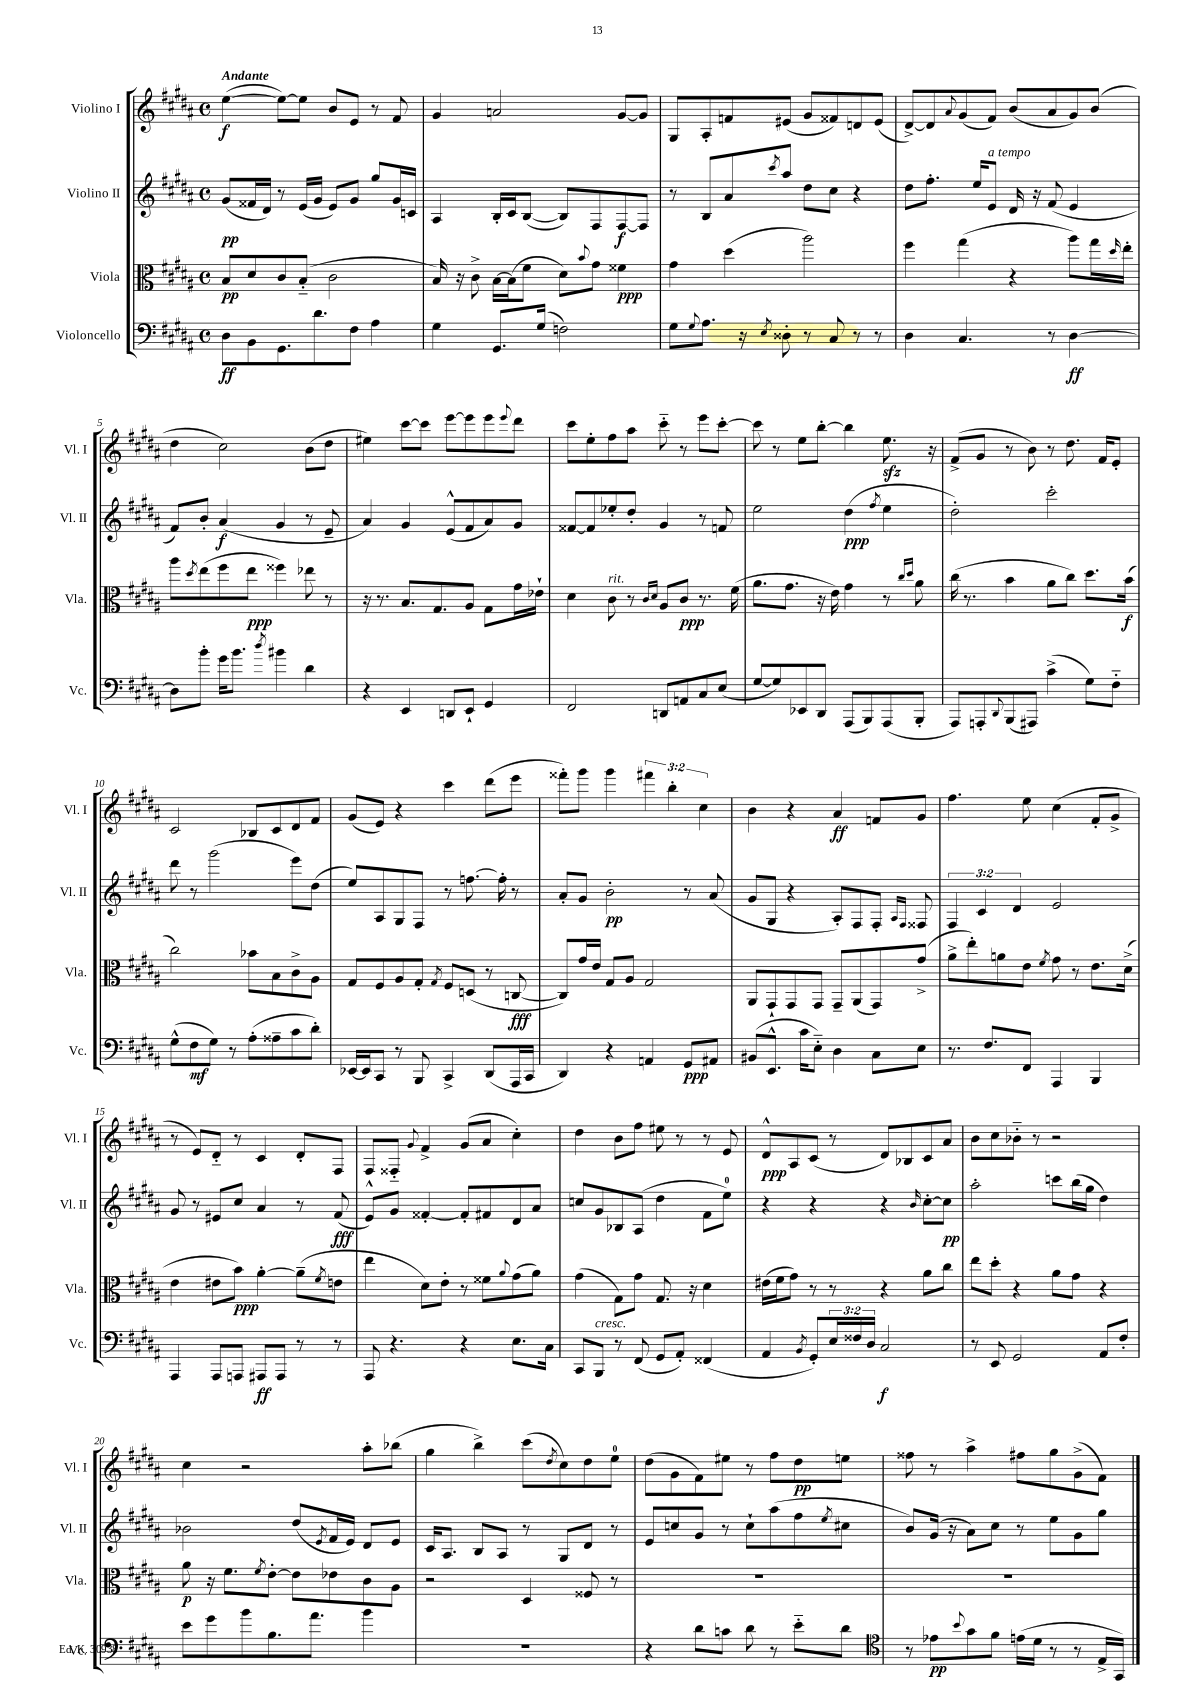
<<
\new StaffGroup <<
\new Staff = "s0" \with { instrumentName = "Violino I" shortInstrumentName = "Vl. I" } {
    \clef treble \key b \major \defaultTimeSignature \time 4/4 \override Staff.TupletNumber.text = #tuplet-number::calc-fraction-text \tempo "Andante"
    e''4~\f( e''8~) e''8 b'8 e'8 r8 fis'8 |
    gis'4 a'2 gis'8~ gis'8 |
    gis8 ais8-. f'8 eis'8( gis'8 fisis'8) d'8 eis'8( |
    dis'8~->) dis'8 \appoggiatura { ais'8 } gis'8( fis'8) b'8( ais'8 gis'8) b'8( |
    dis''4 cis''2) b'8( dis''8 |
    eis''4) cis'''8~ cis'''8 e'''8~ e'''8 e'''8 \appoggiatura { e'''8 } dis'''8 |
    cis'''8 e''8-. fis''8 ais''8 cis'''8-_ r8 e'''8 cis'''8~-. |
    cis'''8 r8 e''8 b''8~-. b''4 e''8.\sfz r16 |
    fis'8->( gis'8 r8 b'8) r8 dis''8. fis'16 e'8-. |
    cis'2 bes8 cis'8 dis'8 fis'8 |
    gis'8( e'8) r4 cis'''4 dis'''8( e'''8 |
    fisis'''8-.) gis'''8 gis'''4 \tuplet 3/2 { fis'''4 b''4-. cis''4 } |
    b'4 r4 ais'4\ff f'8 gis'8 |
    fis''4. e''8 cis''4( fis'8-. gis'8-> |
    r8 e'8) dis'8-_ r8 cis'4 dis'8-. fis8 |
    fis8 fisis8-_ \appoggiatura { gis'8 } fis'4-> gis'8( ais'8 cis''4-.) |
    dis''4 b'8 fis''8 eis''8 r8 r8 e'8 |
    dis'8-^\ppp ais8 cis'8( r8 dis'8) bes8 cis'8 ais'8 |
    b'8 cis''8 bes'8-_ r8 r2 |
    cis''4 r2 ais''8-. bes''8( |
    gis''4 b''4->) cis'''8( \acciaccatura { dis''8 } cis''8) dis''8 e''8-0 |
    dis''8( gis'8 fis'8) eis''8 r8 fis''8 dis''8\pp e''8 |
    fisis''8 r8 ais''4-> fis''8 gis''8 gis'8->( fis'8) \bar "|." |
}
\new Staff = "s1" \with { instrumentName = "Violino II" shortInstrumentName = "Vl. II" } {
    \clef treble \key b \major \defaultTimeSignature \time 4/4 \override Staff.TupletNumber.text = #tuplet-number::calc-fraction-text
    gis'8\pp( fisis'16 dis'16) r8 e'16( gis'16 e'8) gis'8 gis''8 gis'16 c'16 |
    ais4 b16-. cis'16 b8~( b8) fis8 fis8~\f fis8 |
    r8 b8 ais'8 \acciaccatura { cis'''8 } ais''8 dis''8 cis''8 r4 |
    dis''8 fis''8.-. e''16 e'8^\markup { \italic "a tempo" } dis'16 r16 fis'8( e'4 |
    fis'8) b'8-. ais'4\f( gis'4 r8 e'8-- |
    ais'4) gis'4 e'8-^( fis'8 ais'8) gis'8 |
    fisis'8~ fisis'8 ees''8-. dis''8-. gis'4 r8 f'8 |
    e''2 dis''4\ppp( \acciaccatura { fis''8 } e''4 |
    dis''2-.) cis'''2-. |
    dis'''8 r8 gis'''2( e'''8) dis''8( |
    e''8) ais8 gis8 fis8 r8 f''8.~ f''16-. r8 |
    ais'8-. gis'8 b'2-.\pp r8 ais'8( |
    gis'8 gis8 r4 ais8-.) fis8 fis8-. \grace { ais16 fis16 } fisis8 |
    \tuplet 3/2 { fis4 cis'4 dis'4 } e'2 |
    gis'8 r8 eis'8 cis''8 ais'4 r8 fis'8\fff( |
    e'8-^) gis'8 fisis'4~-. fisis'8-. fis'8 dis'8 ais'8 |
    c''8 gis'8 bes8 ais8( dis''4 fis'8 e''8-0) |
    r4 r4 r4 \grace { b'16 } cis''8~-. cis''8\pp |
    ais''2-. c'''8 b''16( gis''16 dis''4) |
    bes'2 dis''8( \acciaccatura { e'8 } fis'16 e'16) dis'8 e'8 |
    cis'16 ais8. b8 ais8 r8 gis8 dis'8 r8 |
    e'8 c''8 gis'8 r8 c''8-! ais''8( fis''8 \acciaccatura { e''8 } cis''8 |
    b'8) gis'16( r16 ais'8) cis''8 r8 e''8 gis'8 gis''8 \bar "|." |
}
\new Staff = "s2" \with { instrumentName = "Viola" shortInstrumentName = "Vla." } {
    \clef alto \key b \major \defaultTimeSignature \time 4/4
    b8\pp dis'8 cis'8 b8-_( cis'2 |
    b16) r16 cis'8-> b16~ b16( fis'8 dis'8) \appoggiatura { b'8 } gis'8 fisis'4\ppp |
    gis'4 dis''4( ais''2) |
    fis''4 gis''4( r4 ais''8) gis''16 \grace { dis''16 } e''16-. |
    ais''8 \acciaccatura { dis''8 } e''8( fis''8 e''8\ppp fisis''4) ees''8 r8 |
    r16 r8. b8. gis8. ais8 gis8 gis'16 ees'16-! |
    dis'4 cis'8^\markup { \italic "rit." } r8 \grace { cis'16 dis'16 } ais8 cis'8\ppp r8. fis'16( |
    ais'8. gis'8. r16 e'16) gis'4 r8 \grace { cis''16 dis''16 } ais'8 |
    cis''16( r8. b'4 ais'8 cis''8) dis''8. b'16\f( |
    cis''2) bes'8 b8 cis'8-> ais8 |
    gis8 fis8 ais8 gis8-. \acciaccatura { gis8 } fis8 d8( r8 c8~\fff |
    c8) gis'16 e'16 gis8 ais8 gis2 |
    ais,8 gis,8-! gis,8 gis,8 gis,8-- ais,8( gis,8) gis'8->( |
    ais'8-> e''8-.) a'8 e'8 \acciaccatura { fis'8 } gis'8 r8 e'8. dis'16->( |
    e'4 eis'8 b'8\ppp) ais'4~-. ais'8--( \acciaccatura { fis'8 } e'8 |
    e''4 dis'8) e'8-. r8 fisis'8 \appoggiatura { ais'8 } gis'8( ais'8) |
    gis'4( gis8) gis'8 gis8. r16 dis'4 |
    eis'16( fis'16 gis'8) r8 r8 r4 ais'8 cis''8 |
    e''8 dis''8-. r4 ais'8 gis'8 r4 |
    ais'8\p r16 fis'8. \acciaccatura { fis'8 } e'8~-. e'8 ees'8 cis'8 ais8 |
    r2 dis4 fisis8 r8 |
    R1 |
    R1 \bar "|." |
}
\new Staff = "s3" \with { instrumentName = "Violoncello" shortInstrumentName = "Vc." } {
    \clef bass \key b \major \defaultTimeSignature \time 4/4 \override Staff.TupletNumber.text = #tuplet-number::calc-fraction-text
    dis8\ff b,8 gis,8. dis'8. fis8 ais4 |
    gis4 gis,8. gis16( f2) |
    gis8 \appoggiatura { gis8 } ais8. r16 \acciaccatura { e8 } disis8-. r8 cis8 r8 r8 |
    dis4 cis4. r8 dis4~\ff |
    dis8 b'8-. gis'16 b'8. \acciaccatura { dis''8 } bis'4 dis'4 |
    r4 e,4 d,8 e,8-! gis,4 |
    fis,2 d,8 a,8 cis8 e8( |
    gis8~ gis8) ees,8 dis,8 ais,,8( b,,8) ais,,8( b,,8-. |
    ais,,8) a,,8-. \appoggiatura { dis,8 } b,,8( ais,,8) cis'4->( gis8) fis8-_ |
    gis8-^( fis8\mf gis8) r8 ais8-.( aisis8-- cis'8 dis'8-.) |
    ees,16~ ees,16 cis,8 r8 b,,8 cis,4-> dis,8( ais,,16 cis,16 |
    dis,4) r4 a,4 gis,8\ppp ais,8 |
    bis,8( e,8.-^ cis'16 e8-_) dis4 cis8 e8 |
    r8. fis8. fis,8 ais,,4 b,,4 |
    ais,,4 ais,,8 a,,8 ais,,8\ff ais,,8 r8 r8 |
    ais,,8 r4. r4 e8. cis16 |
    cis,8 b,,8^\markup { \italic "cresc." } r8 fis,8( gis,8 ais,8-.) fisis,4( |
    ais,4 \acciaccatura { b,8 } gis,8-.) \tuplet 3/2 { e16 fisis16 dis16 } cis2\f |
    r8 e,8 gis,2 ais,8 fis8-. |
    e'8 gis'8 b'8 b8. ais'8. b'4 |
    R1 |
    r4 dis'8 c'8 dis'8 r8 e'8-_ dis'8 |
    \clef tenor r8 ees'8\pp \appoggiatura { b'8 } gis'8 fis'8 e'16( dis'16 r8 r8 e16-> gis,16) \bar "|." |
}
>>
>>
